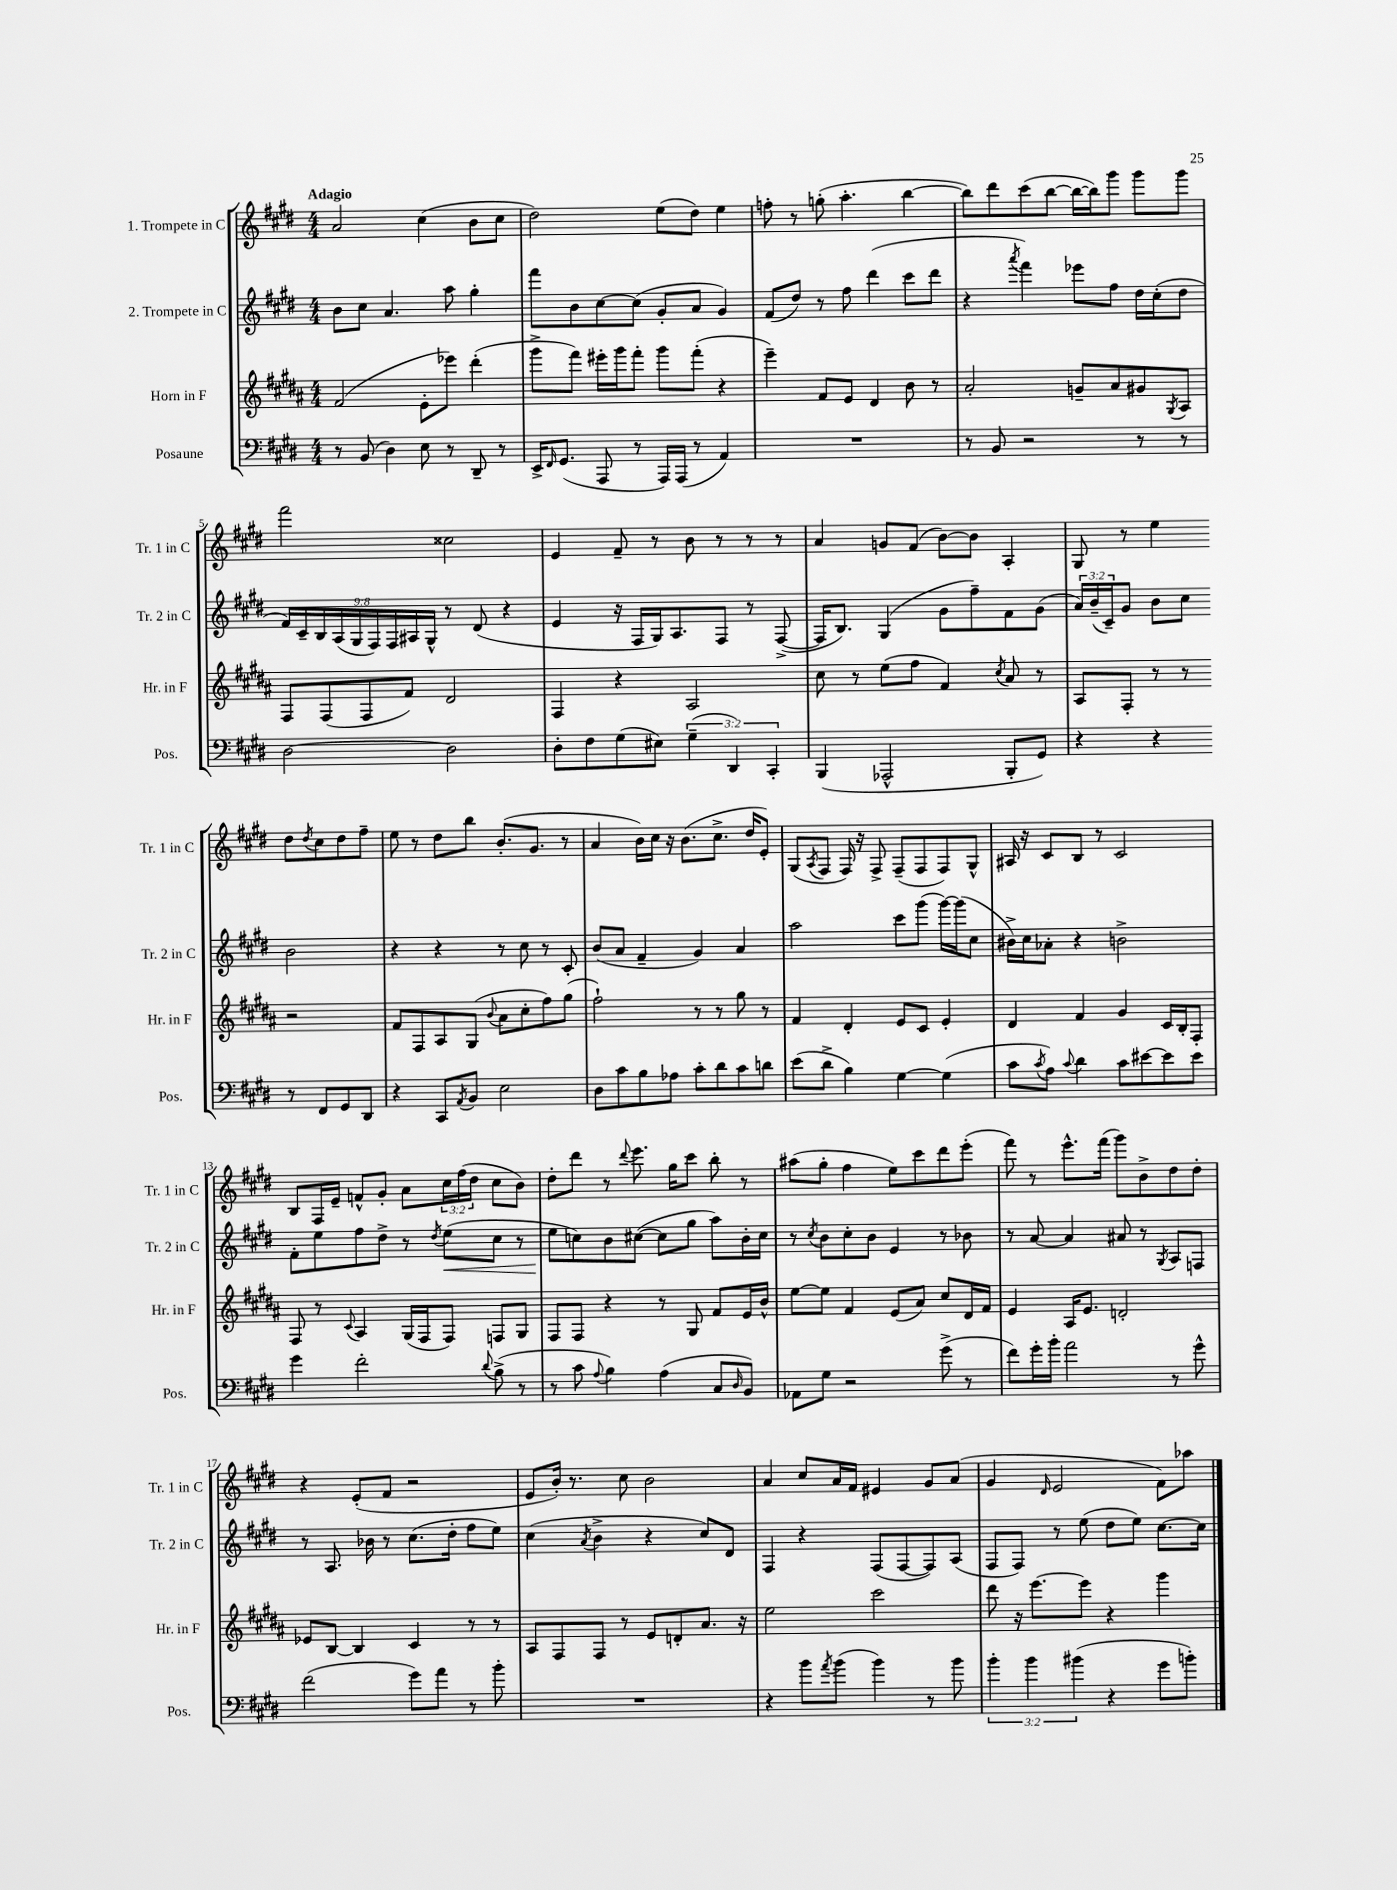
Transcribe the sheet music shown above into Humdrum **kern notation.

**kern	**kern	**kern	**dynam	**kern
*part4	*part3	*part2	*part2	*part1
*staff4	*staff3	*staff2	*staff2	*staff1
*I"Posaune	*I"Horn in F	*I"2. Trompete in C	*	*I"1. Trompete in C
*I'Pos.	*I'Hr. in F	*I'Tr. 2 in C	*	*I'Tr. 1 in C
*clefF4	*clefG2	*clefG2	*	*clefG2
*k[f#c#g#d#]	*k[f#c#g#d#a#]	*k[f#c#g#d#]	*	*k[f#c#g#d#]
*M4/4	*M4/4	*M4/4	*	*M4/4
=1	=1	=1	=1	=1
!	!	!	!	!LO:TX:a:B:t=Adagio
8r	(2f#/	8b\L	.	2a/
(8BB/	.	8cc#\J	.	.
4D#\)	.	4.a/	.	.
8E\	8e'\L	.	.	(4cc#\
8r	8eee-X\J)	8aa\	.	.
8DD#~/	(4ddd#'\	4gg#'\	.	8b\L
8r	.	.	.	8cc#\J
=2	=2	=2	=2	=2
16EE^/KL	8ggg#^\L	8fff#\L	.	2dd#\)
16qqFF#/	.	.	.	.
(8.GG#/J	.	.	.	.
.	8fff#\J)	8b\	.	.
8AAA/	16eee#X'\LL	[8cc#\	.	.
.	16ggg#\J	.	.	.
8r	8fff#'\J	(8cc#\J]	.	.
16AAA/LL)	8ggg#\L	8g#'/L	.	(8ee\L
(16AAA/JJ	.	.	.	.
8r	(8fff#'\J	8a/J	.	8dd#\J)
4AA/)	4r	4g#/)	.	4ee\
=3	=3	=3	=3	=3
1r	4eee~\)	(8f#/L	.	8ffn'\
.	.	8dd#/J)	.	8r
.	8f#/L	8r	.	(8ggn'\
.	8e/J	8ff#\	.	4.aa'\
.	4d#/	(4ddd#\	.	.
.	8b\	8ccc#\L	.	[4bb\
.	8r	8ddd#\J	.	.
=4	=4	=4	=4	=4
8r	2a#'/	4r	.	8bb\L])
8BB/	.	.	.	8ddd#\
.	.	8qaaa/	.	.
2r	.	4fff#\)	.	(8ccc#\
.	.	.	.	[8bb\J
.	8gn~/L	8eee-X\L	.	16bb\LL_
.	.	.	.	16bb\J])
.	8a#/	8ff#\J	.	8ggg#\J
8r	8g#X/	16dd#\LL	.	8ggg#\L
.	.	(16cc#'\J	.	.
.	8qG#/	.	.	.
8r	8A#/J	8dd#\J	.	8ggg#\J
!!LO:LB:g=z
=5	=5	=5	=5	=5
[2D#\	8F#/L	18f#/LL)	.	2fff#\
.	.	18c#~/	.	.
.	.	18B/	.	.
.	(8F#/	.	.	.
.	.	(18A/	.	.
.	.	18G#/	.	.
.	8F#/	.	.	.
.	.	18F#/)	.	.
.	.	18F#/	.	.
.	8f#/J)	.	.	.
.	.	18A#X/	.	.
.	.	18G#^^/JJ	.	.
2D#\]	2d#/	8r	.	2cc##X\
.	.	(8d#/	.	.
.	.	4r	.	.
=6	=6	=6	=6	=6
8D#'\L	4F#/	4e/	.	4e/
8F#\	.	.	.	.
(8G#\	4r	16r	.	8f#~/
.	.	16F#/LL	.	.
8E#X\J)	.	16G#/J)	.	8r
.	.	8.A/	.	.
(6G#~\	2A#/	.	.	8b\
.	.	8F#/J	.	8r
6DD#/)	.	.	.	.
.	.	8r	.	8r
6CC#'/	.	.	.	.
.	.	([8F#^/	.	8r
=7	=7	=7	=7	=7
(4BBB/	8cc#\	16F#/KL]	.	4a/
.	.	8.B/J)	.	.
.	8r	.	.	.
2AAA-X^^/	(8ee\L	(4G#/	.	8gn/L
.	8ff#\J	.	.	(8f#/J
.	4f#/)	8g#\L	.	[8b\L)
.	.	8ff#~\)	.	8b\J]
.	8qcc#/	.	.	.
8BBB'/L	8a#/	8f#\	.	4A'/
8GG#/J)	8r	(8g#\J	.	.
=8	=8	=8	=8	=8
4r	8A#/L	24a/LL)	.	8G#/
.	.	(24b~/	.	.
.	.	24c#~/J)	.	.
.	8F#'/J	8g#/J	.	8r
4r	8r	8b\L	.	4ee\
.	8r	8cc#\J	.	.
8r	2r	2b\	.	8dd#\L
.	.	.	.	8qdd#/
8FF#/L	.	.	.	8cc#\
8GG#/	.	.	.	8dd#\
8DD#/J	.	.	.	8ff#~\J
!!LO:LB:g=z
=9	=9	=9	=9	=9
4r	8f#/L	4r	.	8ee\
.	8F#/	.	.	8r
8CC#/L	8A#/	4r	.	8dd#\L
8qAA/	.	.	.	.
8BB/J	(8G#/J	.	.	8bb\J
.	8qqb/	.	.	.
2E\	8a#\L	8r	.	(8.b'/L
.	8cc#'\	8cc#\	.	.
.	.	.	.	8.g#/J
.	8ff#\)	8r	.	.
.	(8gg#\J	8c#'/	.	8r
=10	=10	=10	=10	=10
8D#\L	2ff#`\)	(8b/L	.	4a/
8c#\	.	8a/J	.	.
8B\	.	4f#~/	.	16b\LL)
.	.	.	.	16cc#\JJ
8A-X\J	.	.	.	16r
.	.	.	.	(8.b\L
8c#'\L	8r	4g#/)	.	.
8d#\	8r	.	.	8.cc#^\J
8c#\	8gg#\	4a/	.	.
.	.	.	.	16dd#/KL
8dn\J	8r	.	.	8e'/J)
=11	=11	=11	=11	=11
(8e\L	4f#/	2aa\	.	(8G#/L
.	.	.	.	8qA/
8d#^\J	.	.	.	8F#/J
4B\)	4d#'/	.	.	16F#/)
.	.	.	.	16r
.	.	.	.	8F#^/
[4G#\	8e/L	8ccc#\L	.	(8F#~/L
.	8c#/J	(8ggg#\J	.	8F#/
(4G#\]	4e'/	[16ggg#\LL)	.	8F#/)
.	.	(16ggg#\J]	.	.
.	.	8cc#\J	.	8G#^^/J
=12	=12	=12	=12	=12
8c#\L	4d#/	16b#X^\LL)	.	16A#X/
.	.	16cc#\J	.	16r
8qc#/	.	.	.	.
8A\J)	.	8a-X'\J	.	8c#/L
8qqc#/	.	.	.	.
4d#\	4f#/	4r	.	8B/J
.	.	.	.	8r
8c#\L	4g#/	2bn^\	.	2c#/
[8e#X\	.	.	.	.
8e#\]	16c#/LL	.	.	.
.	16B'/J	.	.	.
8e#\J	8F#'/J	.	.	.
!!LO:LB:g=z
=13	=13	=13	=13	=13
4g#\	8F#/	8f#'\L	.	8B/L
.	8r	8ee\	.	16F#/L
.	.	.	.	16e~/JJ
.	8qqc#/	.	.	.
2f#'\	4A#/	8ff#\	.	8fn^^/L
.	.	8dd#^\J	.	8g#'/J
.	(16G#/LL	8r	.	8a\L
.	16F#/J	.	.	.
.	.	8qdd#/	.	.
!	!	!	!LO:HP:b	!
.	8F#/J)	(8ee\L	<	24cc#\L
.	.	.	.	(24ff#\
.	.	.	.	24dd#\JJ
8qqd#/	.	.	.	.
(8B^\	8Fn/L	8cc#\J	.	8cc#\L
8r	8G#/J	8r	.	8b\J)
=14	=14	=14	=14	=14
8r	8F#/L	8ee\L	.	8dd#'\L
8c#\	8F#/J	8ccn\)	[	8ddd#\J
8qqA/	.	.	.	.
4B\)	4r	8b\	.	8r
.	.	.	.	8qqddd#/
.	.	([8cc#X\J	.	8.eee\
(4A\	8r	8cc#\L]	.	.
.	.	.	.	16gg#\KL
.	8G#/	8gg#\J	.	8ccc#\J
8C#/L	8f#/L	8aa\L)	.	8bb'\
16qqD#/	.	.	.	.
8BB/J)	16e/L	16b'\L	.	8r
.	16b^^/JJ	16cc#\JJ	.	.
=15	=15	=15	=15	=15
8AA-X\L	[8ee\L	8r	.	(8aa#X\L
.	.	8qcc#/	.	.
8G#\J	8ee\J]	8b\L	.	8gg#'\J
2r	4f#/	8cc#'\	.	4ff#\
.	.	8b\J	.	.
.	(8e/L	4e/	.	8ee\L)
.	8a#/J)	.	.	8ccc#\
(8g#^\	8cc#/L	8r	.	8ddd#\
8r	16d#/L	8b-X\	.	(8eee'\J
.	16f#/JJ	.	.	.
=16	=16	=16	=16	=16
8f#\L)	4e/	8r	.	8fff#\)
16g#'\L	.	[8a/	.	8r
16b'\JJ	.	.	.	.
2a\	16A#/KL	4a/]	.	8.eee^^\L
.	8.e/J	.	.	.
.	.	.	.	(16fff#\Jk
.	2dn'/	8a#X/	.	8ggg#\L)
.	.	8r	.	8b^\
.	.	8qG#/	.	.
8r	.	8A/L	.	8dd#\
8g#^^\	.	8Fn/J	.	8dd#'\J
!!LO:LB:g=z
=17	=17	=17	=17	=17
(2f#\	8e-X/L	8r	.	4r
.	[8B/J	8.A/	.	.
.	4B/]	.	.	(8e'/L
.	.	16b-X\	.	.
.	.	8r	.	8f#/J
8g#\L)	4c#/	(8.cc#\L	.	2r
8a\J	.	.	.	.
.	.	16dd#'\Jk	.	.
8r	8r	8ff#\L	.	.
8b'\	8r	8ee\J)	.	.
=18	=18	=18	=18	=18
1r	8A#/L	(4cc#\	.	8e/L
.	8F#/	.	.	16b'/Jk)
.	.	.	.	8.r
.	.	8qa/	.	.
.	8F#/J	4b^\	.	.
.	8r	.	.	8cc#\
.	8e/L	4r	.	2b\
.	8dn'/	.	.	.
.	8.a#/J	8cc#/L)	.	.
.	.	8d#/J	.	.
.	16r	.	.	.
=19	=19	=19	=19	=19
4r	2ee\	4F#/	.	4a/
8b\L	.	4r	.	8cc#/L
8qa/	.	.	.	.
(8b\J	.	.	.	16a/L
.	.	.	.	16f#/JJ
4b\)	2ccc#\	(8F#/L	.	4e#X/
.	.	[8F#/	.	.
8r	.	8F#/])	.	8g#/L
8b\	.	(8A/J	.	(8a/J
=20	=20	=20	=20	=20
6b'\	8ddd#\	8F#/L	.	4g#/
.	16r	8F#/J)	.	.
6b\	.	.	.	.
.	[8.eee\L	.	.	.
.	.	.	.	16qqd#/
.	.	8r	.	2e/
(6b#X\	.	.	.	.
.	8eee\J]	(8ee\	.	.
4r	4r	8dd#\L	.	.
.	.	8ee\J)	.	.
8g#\L	4ggg#\	[8.cc#\L	.	8f#\L)
8bn'\J)	.	.	.	8aa-X\J
.	.	16cc#\Jk]	.	.
==	==	==	==	==
*-	*-	*-	*-	*-
